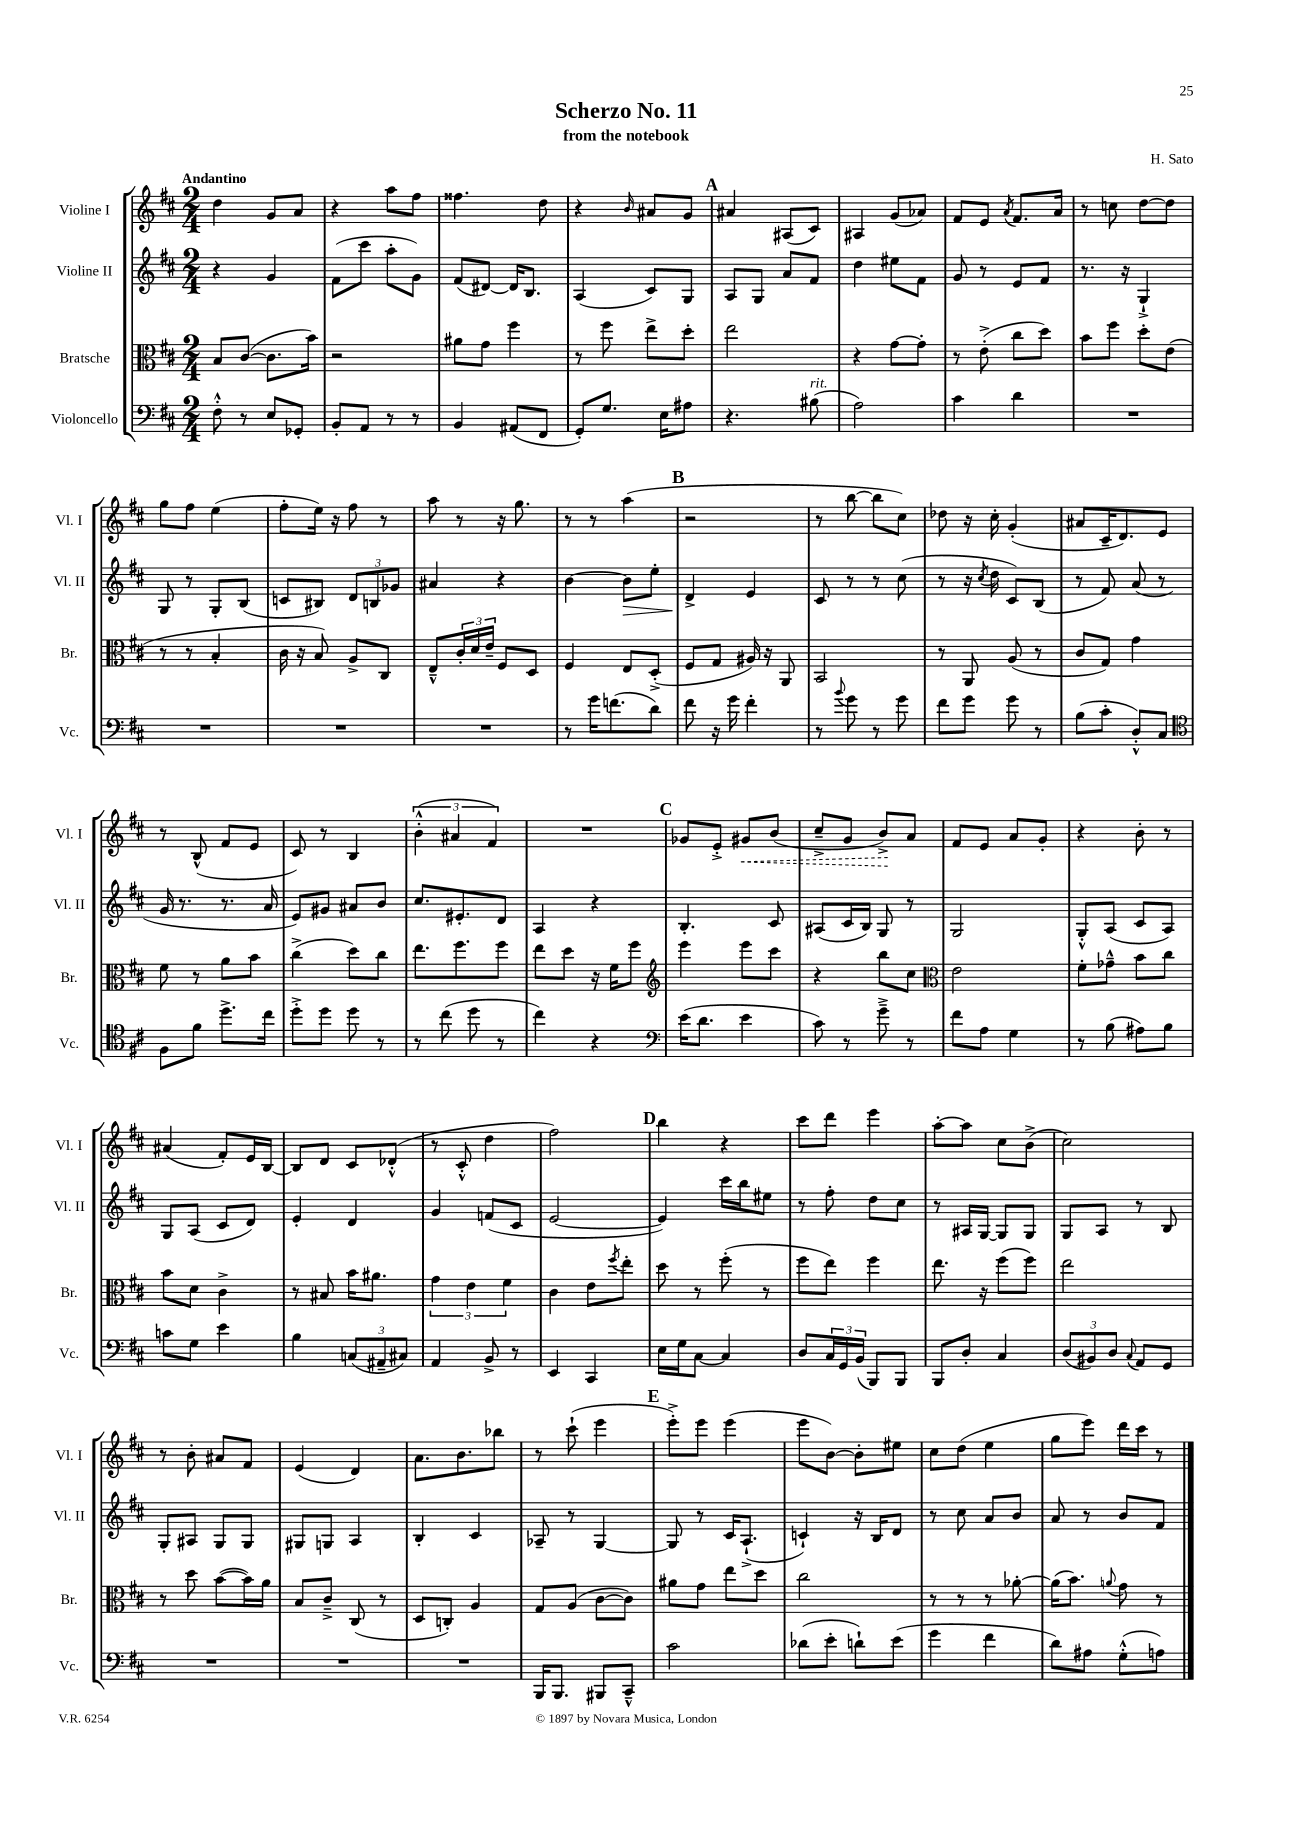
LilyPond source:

\header { title = "Scherzo No. 11" composer = "H. Sato" subtitle = "from the notebook" }
<<
\new StaffGroup <<
\new Staff = "s0" \with { instrumentName = "Violine I" shortInstrumentName = "Vl. I" } {
    \clef treble \key d \major \numericTimeSignature \time 2/4 \tempo "Andantino"
    d''4 g'8 a'8 |
    r4 a''8 fis''8 |
    fisis''4. d''8 |
    r4 \grace { b'16 } ais'8 g'8 |
    \mark \markup { \bold "A" } ais'4 ais8( cis'8) |
    ais4 g'8( aes'8) |
    fis'8 e'8 \acciaccatura { a'8 } fis'8. a'16 |
    r8 c''8 d''8~ d''8 |
    g''8 fis''8 e''4( |
    fis''8-. e''16) r16 fis''8 r8 |
    a''8 r8 r16 g''8. |
    r8 r8 a''4( |
    \mark \markup { \bold "B" } r2 |
    r8 b''8~ b''8 cis''8) |
    des''8 r16 cis''16-. g'4-.( |
    ais'8 cis'16-- d'8.) e'8 |
    r8 b8-^( fis'8 e'8 |
    cis'8) r8 b4 |
    \tuplet 3/2 { b'4-.-^( ais'4 fis'4) } |
    R2 |
    \mark \markup { \bold "C" } ges'8 e'8-.-> \once \override Hairpin.style = #'dashed-line gis'8\< b'8( |
    cis''8---> g'8 b'8->\!) a'8 |
    fis'8 e'8 a'8 g'8-. |
    r4 b'8-. r8 |
    ais'4( fis'8-.) e'16 b16~ |
    b8 d'8 cis'8 des'8-.-^( |
    r8 cis'8-.-^ d''4 |
    fis''2) |
    \mark \markup { \bold "D" } b''4 r4 |
    cis'''8 d'''8 e'''4 |
    a''8~-. a''8 cis''8 b'8->( |
    cis''2) |
    r8 b'8-. ais'8 fis'8 |
    e'4( d'4) |
    a'8. b'8. bes''8 |
    r8 cis'''8-!( e'''4 |
    \mark \markup { \bold "E" } e'''8-.->) e'''8 e'''4( |
    e'''8 b'8~) b'8-. eis''8 |
    cis''8 d''8( e''4 |
    g''8 e'''8) d'''16 cis'''16 r8 \bar "|." |
}
\new Staff = "s1" \with { instrumentName = "Violine II" shortInstrumentName = "Vl. II" } {
    \clef treble \key d \major \numericTimeSignature \time 2/4
    r4 g'4 |
    fis'8( cis'''8 a''8-. g'8) |
    fis'8( dis'8~) dis'16 b8. |
    a4( cis'8) g8 |
    \mark \markup { \bold "A" } a8 g8 a'8 fis'8 |
    d''4 eis''8 fis'8 |
    g'8 r8 e'8 fis'8 |
    r8. r16 g4-!-> |
    g8 r8 g8-. b8( |
    c'8 bis8) \tuplet 3/2 { d'8 b8 ges'8 } |
    ais'4 r4 |
    b'4~ b'8\> e''8-. |
    \mark \markup { \bold "B" } d'4->\! e'4 |
    cis'8 r8 r8 cis''8( |
    r8 r16 \acciaccatura { cis''8 } d''16 cis'8) b8( |
    r8 fis'8) a'8( r8 |
    g'16 r8. r8. a'16 |
    e'8) gis'8 ais'8 b'8 |
    cis''8. eis'8.-. d'8 |
    a4 r4 |
    \mark \markup { \bold "C" } b4.-. cis'8 |
    ais8( cis'16 b16) g8 r8 |
    g2 |
    g8-.-^ a8( cis'8 a8) |
    g8 a8( cis'8 d'8) |
    e'4-. d'4 |
    g'4 f'8( cis'8 |
    e'2~ |
    \mark \markup { \bold "D" } e'4) cis'''16 b''16 eis''8 |
    r8 fis''8-. d''8 cis''8 |
    r8 ais16 g16~ g8 g8 |
    g8 a8 r8 b8 |
    g8-. ais8 g8 g8 |
    gis8 g8 a4 |
    b4-. cis'4 |
    aes8-- r8 g4~ |
    \mark \markup { \bold "E" } g8 r8 cis'16 a8.-!->( |
    c'4-!) r16 b16 d'8 |
    r8 cis''8 a'8 b'8 |
    a'8 r8 b'8 fis'8 \bar "|." |
}
\new Staff = "s2" \with { instrumentName = "Bratsche" shortInstrumentName = "Br." } {
    \clef alto \key d \major \numericTimeSignature \time 2/4
    b8 cis'8~( cis'8. b'16) |
    r2 |
    ais'8 g'8 fis''4 |
    r8 fis''8 e''8-> d''8-. |
    \mark \markup { \bold "A" } e''2 |
    r4 g'8~ g'8-. |
    r8 e'8-.->( cis''8 d''8) |
    b'8 fis''8 d''8-. e'8( |
    r8 r8 b4-. |
    cis'16 r16 b8) a8-> cis8 |
    e8---^ \tuplet 3/2 { cis'16-. d'16 e'16-- } fis8 d8 |
    fis4 e8 d8-.->( |
    \mark \markup { \bold "B" } fis8 g8 ais16) r16 a,8 |
    b,2 |
    r8 a,8 a8( r8 |
    cis'8 g8) g'4 |
    fis'8 r8 a'8 b'8 |
    cis''4->( d''8) cis''8 |
    e''8. fis''8. fis''8 |
    e''8 d''8 r16 fis'16 fis''8 |
    \mark \markup { \bold "C" } \clef treble e'''4 e'''8 cis'''8 |
    r4 b''8 cis''8 |
    \clef alto e'2 |
    fis'8-. ges'8---^ b'8 cis''8 |
    b'8 d'8 cis'4-> |
    r8 bis8 b'16 ais'8. |
    \tuplet 3/2 { g'4 e'4 fis'4 } |
    cis'4 e'8 \acciaccatura { fis''8 } e''8-. |
    \mark \markup { \bold "D" } d''8 r8 fis''8-.( r8 |
    fis''8 e''8) fis''4 |
    e''8. r16 fis''8( fis''8) |
    e''2 |
    r8 d''8 b'8~( b'16) a'16 |
    b8 cis'8---> cis8( r8 |
    d8 c8-.) a4 |
    g8 a8( cis'8~ cis'8) |
    \mark \markup { \bold "E" } ais'8 g'8 e''8 d''8 |
    cis''2 |
    r8 r8 r8 aes'8~-. |
    aes'16( b'8.) \appoggiatura { a'8 } g'8 r8 \bar "|." |
}
\new Staff = "s3" \with { instrumentName = "Violoncello" shortInstrumentName = "Vc." } {
    \clef bass \key d \major \numericTimeSignature \time 2/4
    fis8-.-^ r8 e8 ges,8-. |
    b,8-. a,8 r8 r8 |
    b,4 ais,8( fis,8 |
    g,8-.) g8. e16 ais8 |
    \mark \markup { \bold "A" } r4. bis8^\markup { \italic "rit." }( |
    a2) |
    cis'4 d'4 |
    R2 |
    R2 |
    R2 |
    R2 |
    r8 g'16 f'8.( d'8) |
    \mark \markup { \bold "B" } fis'8 r16 g'16 fis'4-. |
    r8 \appoggiatura { b'8 } g'8 r8 g'8 |
    fis'8 g'8 g'8 r8 |
    b8( cis'8-. d8-.-^) cis8 |
    \clef tenor fis8 fis'8 d''8.-> cis''16 |
    d''8-.-> d''8 d''8 r8 |
    r8 cis''8( d''8 r8 |
    cis''4) r4 |
    \mark \markup { \bold "C" } \clef bass e'16( d'8. e'4 |
    cis'8) r8 g'8---> r8 |
    fis'8 a8 g4 |
    r8 b8( ais8) b8 |
    c'8 g8 e'4 |
    b4 \tuplet 3/2 { c8( ais,8-- cis8) } |
    a,4 b,8-> r8 |
    e,4 cis,4 |
    \mark \markup { \bold "D" } e16 g16 cis8~ cis4 |
    d8 \tuplet 3/2 { cis16 g,16 b,16( } b,,8) b,,8 |
    b,,8 d8-. cis4 |
    \tuplet 3/2 { d8( bis,8) d8 } \appoggiatura { cis8 } a,8 g,8 |
    R2 |
    R2 |
    R2 |
    b,,16 b,,8. bis,,8 cis,8---^ |
    \mark \markup { \bold "E" } cis'2 |
    des'8( e'8-. d'8-!) e'8( |
    g'4 fis'4 |
    d'8) ais8 g8-.-^( a8) \bar "|." |
}
>>
>>
\layout { \context { \Score \remove "Bar_number_engraver" } }
